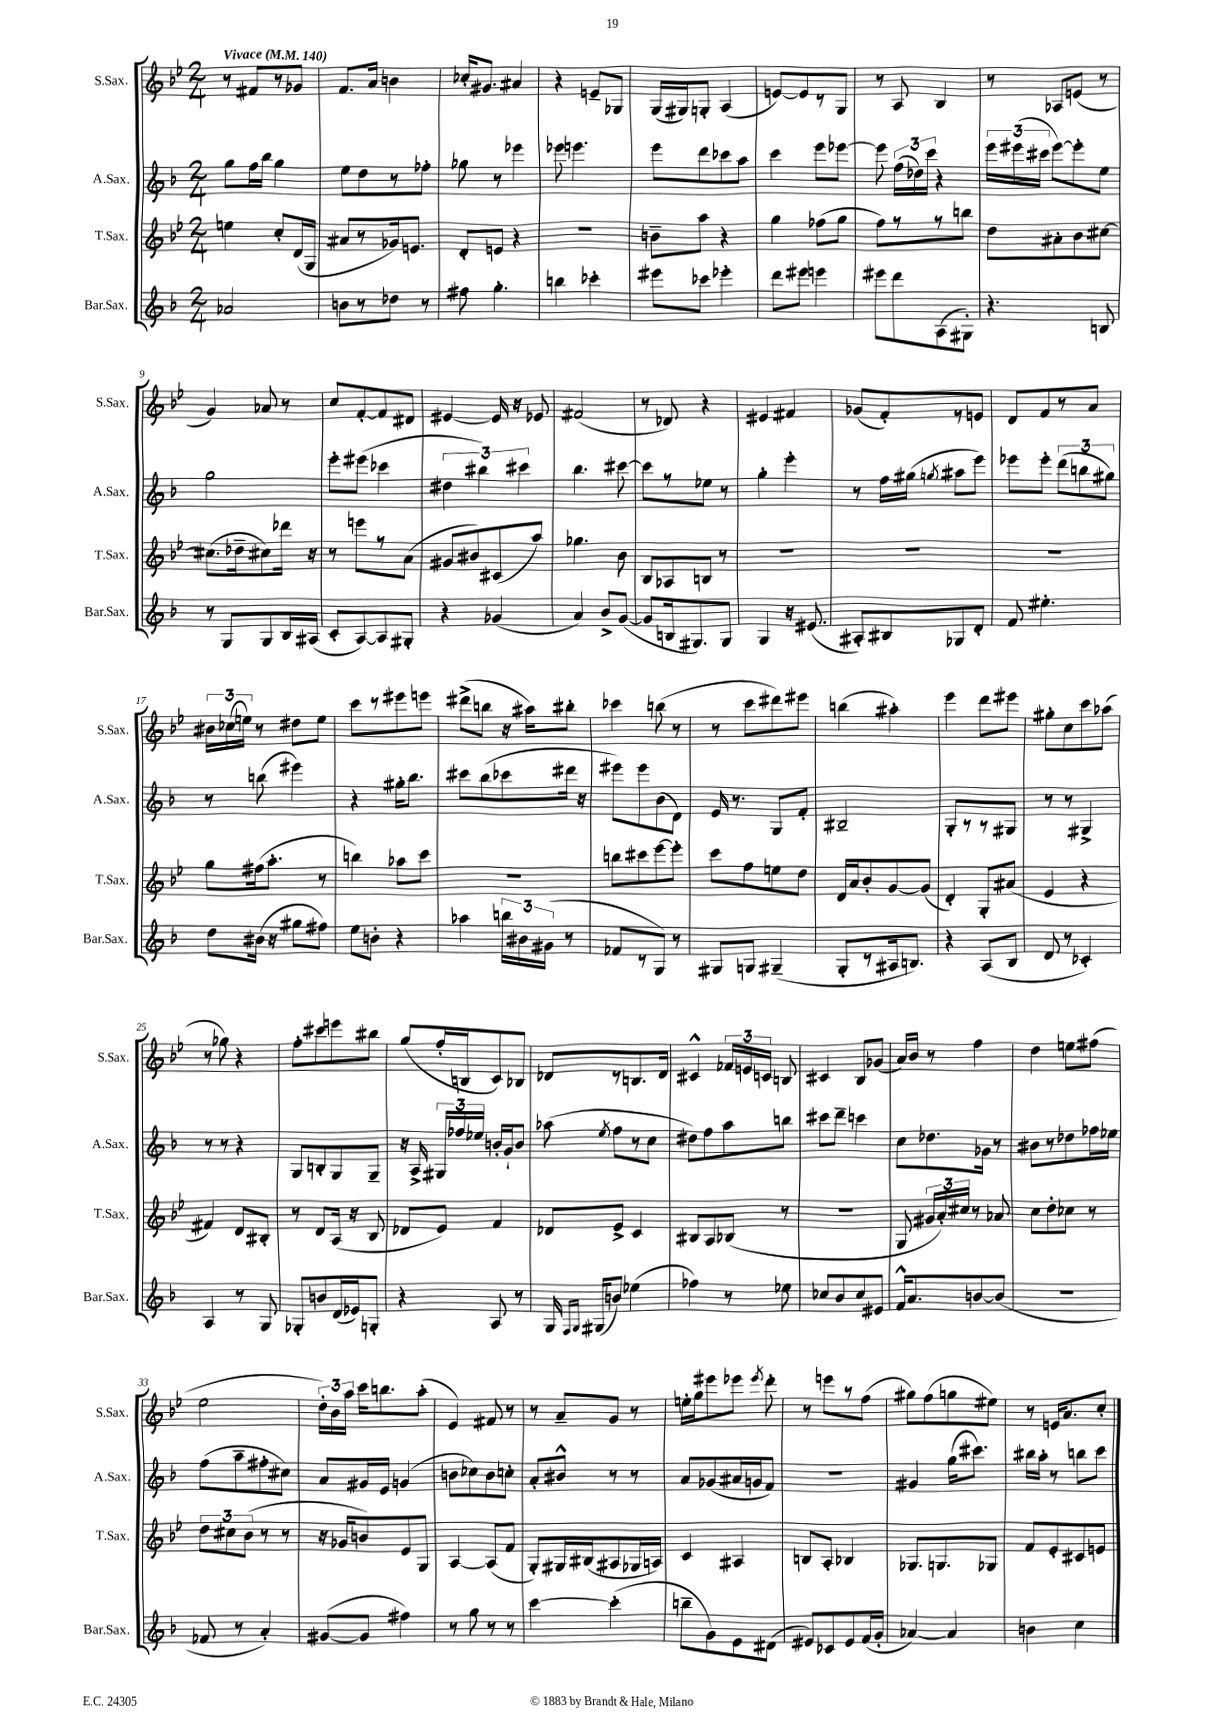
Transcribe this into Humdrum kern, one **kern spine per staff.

**kern	**kern	**kern	**kern
*part4	*part3	*part2	*part1
*staff4	*staff3	*staff2	*staff1
*I"Bar.Sax.	*I"T.Sax.	*I"A.Sax.	*I"S.Sax.
*I'Bar.Sax.	*I'T.Sax.	*I'A.Sax.	*I'S.Sax.
*clefG2	*clefG2	*clefG2	*clefG2
*k[b-]	*k[b-e-]	*k[b-]	*k[b-e-]
*M2/4	*M2/4	*M2/4	*M2/4
*MM140	*MM140	*MM140	*MM140
=1	=1	=1	=1
!	!	!	!LO:TX:a:B:t=Vivace
2a-X/	4een\	8gg\L	8r
.	.	16ff\L	8f#X/L
.	.	16bb-\JJ	.
.	8cc'/L	4gg\	8r
.	(16d/L	.	8g-X/J
.	16G/JJ	.	.
=2	=2	=2	=2
8bn\L	8a#X/L	8ee\L	8.f/L
8r	8r	8dd\	.
.	.	.	16a/Jk
8dd-X\J	16g-X/k)	8r	4bn\
.	8.en/J	.	.
8r	.	8ff-X'\J	.
=3	=3	=3	=3
8ff#X\	8d'/L	8gg-X\	16cc-X'/KL
.	.	.	8.g#X/J
4.gg'\	8en/J	8r	.
.	4r	4eee-X\	4a#X/
=4	=4	=4	=4
4bbn\	2r	8eee-X\	4r
.	.	4.eeen\	.
4ccc-X'\	.	.	8en~/L
.	.	.	8G-X/J
=5	=5	=5	=5
8eee#X\L	8bn~\L	8eee\L	(16G/LL
.	.	.	16G#X/J)
8ccc-X\J	8aa\J	8ddd\	8Gn'/J
4eee-X'\	4r	8ccc-X\	(4A/
.	.	8aa\J	.
=6	=6	=6	=6
8ddd\L	4gg\	4ccc\	[8en/L)
8eee#X\J	.	.	8e/]
4eeen\	(8ff-X\L	8eee\L	8r
.	8gg\J	[8eee-X\J	8G/J
=7	=7	=7	=7
8eee#X\L	8ff\L)	8eee-\]	8r
8ddd\	8r	(24ff\LL	8A/
.	.	24dd-X\)	.
.	.	24ccc\JJ	.
(8A\	8r	4r	4B-/
8G#X'\J)	8bbn\J	.	.
=8	=8	=8	=8
4.r	8dd\L	24eee\LL	8r
.	.	(24eee#X\	.
.	.	24ccc#X\JJ	.
.	8a#X'\	[8eee#\L)	8A-X/L
.	8b-\	8eee#'\]	(8en/J
8Bn/	[8cc#X\J	8ee\J	8r
!!LO:LB:g=z
=9	=9	=9	=9
8r	(8.cc#X\L]	2gg\	4g/)
8G/L	.	.	.
.	16dd-X~\k	.	.
8G/	8cc#X\)	.	8a-X/
16B-/L	16ddd-X\Jk	.	8r
(16A#X/JJ	16r	.	.
=10	=10	=10	=10
8c'/L	8r	8eee'\L	8cc/L
[8A/)	8eeen\L	(8eee#X\J	[8f'/
8A/]	8r	4ccc-X\	8f/]
8G#X'/J	(8a\J	.	8d#X/J
=11	=11	=11	=11
4r	8g#X/L	6dd#X\	[4e#X/
.	8b#X/)	.	.
.	.	6bb#X\)	.
(4g-X/	(8c#X/	.	16e#/]
.	.	.	16r
.	.	6ccc#X\	.
.	8aa/J)	.	8e-X/
=12	=12	=12	=12
4a/)	4.gg-X\	4.bb-\	(2f#X/
8b-^/L	.	.	.
([8g/J	8b-\	[8ccc#X\	.
=13	=13	=13	=13
8g/L]	8B-/L	8ccc#\L]	8r
16Bn/k	8A-X/	8r	8d-X/)
8.G#X/)	.	.	.
.	8Bn/J	8ee-X\J	4r
8G#/J	8r	8r	.
=14	=14	=14	=14
4G/	2r	4gg'\	4e#X/
16r	.	4eee'\	4f#X/
(8.e#X/	.	.	.
=15	=15	=15	=15
8A#X'/L)	2r	8r	(8g-X/L
8B#X/	.	16ff\LL	8f'/)
.	.	(16gg#X\JJ	.
.	.	8qggn/	.
8G-X/	.	8aa#X\L	8r
8d'/J	.	8eee\J)	8en/J
=16	=16	=16	=16
8f/	2r	8eee-X\L	8d/L
4.ee#X'\	.	8eee-'\J	8f/
.	.	(12ddd\L	8r
.	.	12bbn\	.
.	.	.	8a/J
.	.	12gg#X\J)	.
!!LO:LB:g=z
=17	=17	=17	=17
8dd\L	8gg\L	8r	24b#X\LL
.	.	.	(24cc-X\
.	.	.	24een\JJ)
(16b#X\Jk	(16ff#X\k	(8bbn\	8r
16r	8.aa'\J	.	.
8gg#X\L	.	4eee#X\)	8dd#X\L
8ff#X\J)	8r	.	8ee\J
=18	=18	=18	=18
8ee\L	4bbn\)	4r	8ccc\L
8bn'\J	.	.	8r
4r	8aa-X\L	16gg#X'\KL	8eee#X\
.	.	8.bb-\J	.
.	8ccc\J	.	8eeen\J
=19	=19	=19	=19
4aa-X\	2r	8ccc#X\L	(8ddd#X^\L
.	.	(8bb-\	8bbn\J
24bbn\LL	.	8ccc-X\	16r
24b#X\	.	.	.
.	.	.	16aa#X\KL)
(24g#X\JJ	.	.	.
8r	.	16ddd#X\Jk	8bb#X'\J
.	.	16r	.
=20	=20	=20	=20
8f-X/L	8bbn\L	8eee#X\L)	4ccc-X\
8r	8ccc#X\	8eee#\	.
8G/J)	[8eee-\	(8b-\	(8bbn\
8r	8eee-'\J]	8d\J)	8r
=21	=21	=21	=21
8G#X/L	8ccc\L	16e/	8r
.	.	8.r	.
8Gn/J	8ff\	.	8ccc\L
(4G#X~/	8een\	8G/L	8ddd#X\)
.	8dd\J	8f'/J	8eee#X\J
=22	=22	=22	=22
8G'/L	16d/LL	2B#X~/	(4bbn\
.	16a/J	.	.
8r	8b-'/	.	.
16A#X/k	[8g/	.	4aa#X'\)
8.Bn/J)	.	.	.
.	(8g/J]	.	.
=23	=23	=23	=23
4r	4d'/)	8G'/L	4eee-\
.	.	8r	.
(8A/L	8G'/L	8r	8ddd\L
8B-/J	(8a#X/J	8G#X/J	8eee#X\J
=24	=24	=24	=24
8d/	4e-/	8r	8gg#X'\L
8r	.	8r	8cc\
4c-X'/)	4r	4G#X^/	8ccc\
.	.	.	(8aa-X\J
!!LO:LB:g=z
=25	=25	=25	=25
4A/	4f#X/)	8r	8r
.	.	8r	8gg-X\)
8r	8d/L	4r	4r
8G/	8B#X'/J	.	.
=26	=26	=26	=26
8G-X'/L	8r	8G/L	8ff'\L
8bn/	8d/L	8Bn'/	8ccc#X\
(16d/L	(16A/Jk	8G/	8eeen\
16e-X/J)	16r	.	.
8Gn'/J	8B-/	8G~/J	8bb#X\J
=27	=27	=27	=27
4r	8d-X/L	16r	(8gg/L
.	.	16A^/	.
.	8e-/J)	24G#X/LL	16ff'/L
.	.	24ff-X/	.
.	.	.	16Bn/J
.	.	24ee-X/JJ	.
8A/	4f/	16bn'/LL	8c/)
.	.	16g`/J	.
8r	.	8b/J	8B-X/J
=28	=28	=28	=28
16G/	8d-X/L	(8aa-X\	8d-X/L
16qqF/LL	.	.	.
16qqG/JJ	.	.	.
(16G#X/KL	.	.	.
.	.	8qee/	.
8bn/J)	8e-^/J	8ff\L	8r
(4ee-X\	4c/	8r	8.Bn/
.	.	8cc\J	.
.	.	.	16d-/Jk
=29	=29	=29	=29
4ff-X\)	8B#X/L	8dd#X\L)	4c#X^^/
.	8A/	8ff\	.
8r	(8B-X/J	8aa\	24f-X/LL
.	.	.	24en/
.	.	.	24cn/JJ
8ee-X\	8r	8bbn\J	8Bn/
=30	=30	=30	=30
8cc-X/L	2r	8ccc#X\L	4c#X/
8b-/	.	8ddd~\J	.
8cc-/	.	4cccn\	8B-/L
8e#X/J	.	.	(8g-X/J
=31	=31	=31	=31
16f^^/KL	8G/	8cc\L	16a/LL)
8.a/	.	.	16b-/JJ
.	24g#X/LL	8.dd-X\	8r
.	24a'/)	.	.
.	24cc#X/JJ	.	.
[8bn/	8r	.	4ff\
.	.	16g-X\Jk	.
(8b/J]	8a-X/	8r	.
=32	=32	=32	=32
2r	8cc\L	8b#X\L	4dd\
.	8dd'\	8r	.
.	8cc-X\J	8dd-X\	8een\L
.	8r	16ff-X\L	(8ff#X\J
.	.	16ee-X\JJ	.
!!LO:LB:g=z
=33	=33	=33	=33
8f-X/	12dd\L	(8ff\L	2ee-\
.	12cc#X\	.	.
8r	.	8aa~\	.
.	(12b-\J	.	.
4a'/)	8r	8ff#X'\	.
.	8r	8cc#X\J)	.
=34	=34	=34	=34
([8g#X/L	16r	8a/L	24dd'\LL)
.	.	.	24b-\
.	16g-X/KL	.	.
.	.	.	24aa\JJ
8g#/J]	8bn/)	16g#X/L	16ccc\KL
.	.	16e/JJ	8.bbn\
4ff#X\)	8e-/	(4gn/	.
.	8G/J	.	(8aa'\J
=35	=35	=35	=35
8r	[4A/	8bn\L	4e-/)
8gg\	.	8cc-X\)	.
8r	(8A/L]	8b\	8f#X/
8r	8f/J	8ccn'\J	8r
=36	=36	=36	=36
[4ccc\	8G'/L)	8a'/L	8r
.	16G#X/L	8b#X^^/J	8a~/L
.	(16B#X/J	.	.
(4ccc'\]	8A#X/	8r	8g/J
.	16G-X/L	8r	8r
.	16An/JJ)	.	.
=37	=37	=37	=37
8bbn~\L	4c/	8a/L	16een'\LL
.	.	.	16gg\J
8g\)	.	(8g-X/	8eee#X\
8e\	4A#X/	16a#X/L	8eee-X\J
.	.	16gn/J	.
.	.	.	8qeee-/
(8d#X\J	.	8f/J)	8ddd'\
=38	=38	=38	=38
8e#X/L)	8Bn/L	2r	8r
8c-X/	8A'/J	.	8eeen\L
8e#/	4B-X/	.	8r
(16f/L	.	.	(8ff\J
16g'/JJ	.	.	.
=39	=39	=39	=39
[4a-X/)	8.G-X/L	4g#X/	8gg#X\L)
.	.	.	(8ff\
.	8.Gn/	.	.
4a-/]	.	(16gg\KL	8ggn\
.	.	8.ccc#X\J)	.
.	8G-X/J	.	8ee#X\J)
=40	=40	=40	=40
4bn\	8f/L	16bb#X\LL	8r
.	.	16aa'\JJ	.
.	8e-'/	8r	16en/KL
.	.	.	8.a/
4cc\	8c#X/	8bbn\L	.
.	8en/J	8ccc\J	8cc'/J
==	==	==	==
*-	*-	*-	*-
